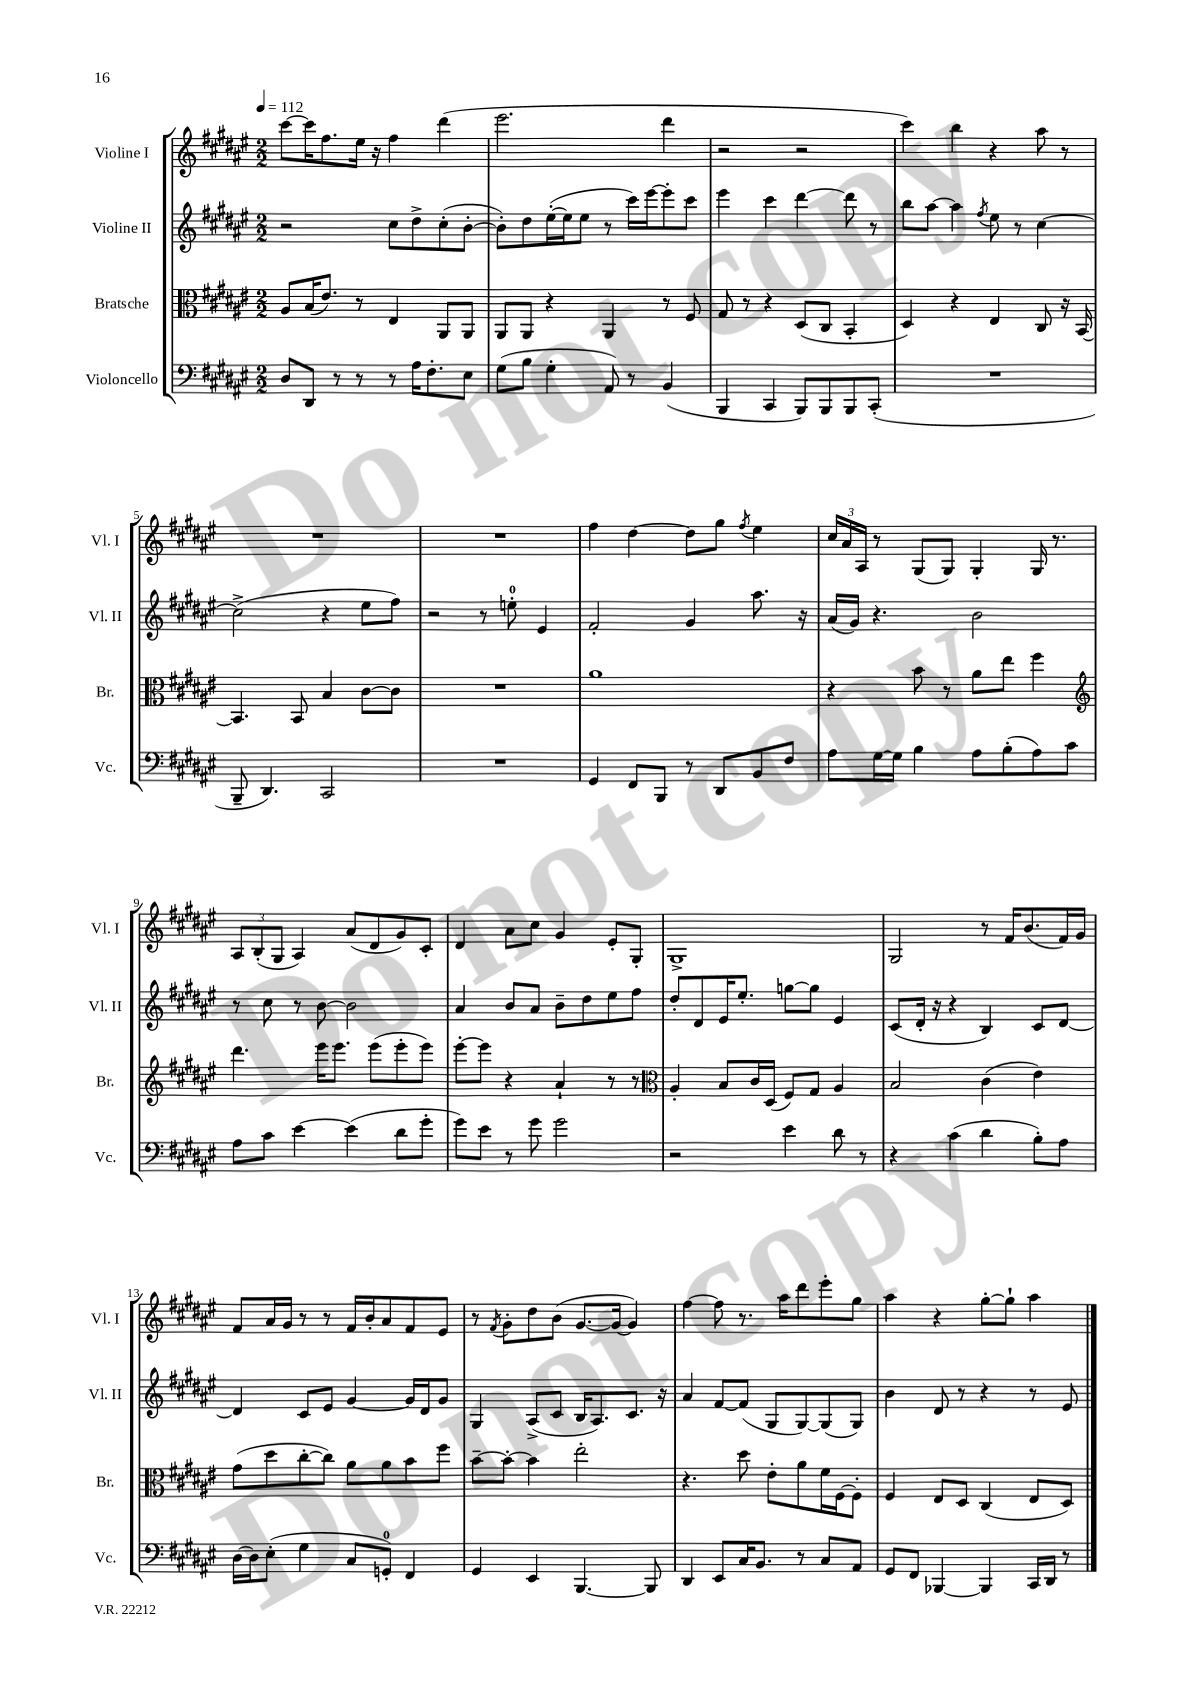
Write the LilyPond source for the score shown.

<<
\new StaffGroup <<
\new Staff = "s0" \with { instrumentName = "Violine I" shortInstrumentName = "Vl. I" } {
    \clef treble \key fis \major \numericTimeSignature \time 2/2 \tempo 4 = 112
    \autoBeamOff cis'''8[~ cis'''16 fis''8. eis''16] r16 fis''4 dis'''4( |
    eis'''2. dis'''4 |
    r2 r2 |
    cis'''4) b''4 r4 ais''8 r8 |
    R1 |
    R1 |
    fis''4 dis''4~ dis''8[ gis''8] \acciaccatura { fis''8 } eis''4 |
    \tuplet 3/2 { cis''16[ ais'16 ais16] } r8 gis8[( gis8]) gis4-. gis16 r8. |
    \tuplet 3/2 { ais8[ b8-.( gis8] } ais4) ais'8[( dis'8 gis'8) cis'8]-. |
    dis'4 ais'8[ cis''8] gis'4 eis'8[-. gis8]-. |
    gis1-> |
    gis2 r8 fis'16[ b'8.( fis'16) gis'16] |
    fis'8[ ais'16 gis'16] r8 r8 fis'16[ b'16-. ais'8 fis'8 eis'8] |
    r8 \acciaccatura { fis'8 } gis'8[-. dis''8 b'8]( gis'8.[~ gis'16]~ gis'4) |
    fis''4~ fis''8 r8. ais''16[ dis'''8 eis'''8-. gis''8] |
    ais''4 r4 gis''8[~-. gis''8]-! ais''4 \bar "|." |
}
\new Staff = "s1" \with { instrumentName = "Violine II" shortInstrumentName = "Vl. II" } {
    \clef treble \key fis \major \numericTimeSignature \time 2/2
    \autoBeamOff r2 cis''8[ dis''8-> cis''8-.( b'8]~-. |
    b'8[-.) dis''8 eis''16~-.( eis''16 eis''8] r8 cis'''16[) eis'''16~ eis'''8-. cis'''8] |
    eis'''4 cis'''4 dis'''4~ dis'''8 r8 |
    b''8[ ais''8]~ ais''4 \acciaccatura { fis''8 } eis''8 r8 cis''4~ |
    cis''2->( r4 eis''8[ fis''8]) |
    r2 r8 e''8-0-. eis'4 |
    fis'2-. gis'4 ais''8. r16 |
    ais'16[( gis'16]) r4. b'2 |
    r8 cis''8 r8 b'8~ b'2 |
    ais'4 b'8[ ais'8] b'8[-- dis''8 eis''8 fis''8] |
    dis''8[-. dis'8 eis'16 eis''8.]-. g''8[~ g''8] eis'4 |
    cis'8[( dis'16]-. r16 r4 b4) cis'8[ dis'8]~ |
    dis'4 cis'8[ eis'8] gis'4~ gis'16[ dis'16 gis'8] |
    gis4 ais8[->( cis'8] b16[ ais8.) cis'8.] r16 |
    ais'4 fis'8[~ fis'8]( gis8[ gis8~) gis8( gis8]) |
    b'4 dis'8 r8 r4 r8 eis'8 \bar "|." |
}
\new Staff = "s2" \with { instrumentName = "Bratsche" shortInstrumentName = "Br." } {
    \clef alto \key fis \major \numericTimeSignature \time 2/2
    \autoBeamOff ais8[ b16( eis'8.]) r8 eis4 ais,8[ ais,8] |
    ais,8[ ais,8] r4 ais,4 r8 fis8 |
    gis8 r8 r4 dis8[( cis8] b,4-. |
    dis4) r4 eis4 cis8 r16 b,16~ |
    b,4. b,8 b4 cis'8[~ cis'8] |
    R1 |
    ais'1 |
    r4 b'8 r8 ais'8[ eis''8] fis''4 |
    \clef treble dis'''4. eis'''16[ eis'''8.] eis'''8[( eis'''8-. eis'''8]) |
    eis'''8[~-. eis'''8] r4 ais'4-! r8 r8 |
    \clef alto ais4-. b8[ cis'16 dis16]( fis8[) gis8] ais4 |
    b2 cis'4( eis'4) |
    gis'8[( dis''8 cis''8~-. cis''8]) ais'8[ ais'8 b'8 fis''8] |
    b'8[~-- b'8]~-. b'4 eis''2-. |
    r4. dis''8 eis'8[-. ais'8 fis'16 fis16~ fis8]-. |
    fis4 eis8[ dis8] cis4( eis8[ dis8]) \bar "|." |
}
\new Staff = "s3" \with { instrumentName = "Violoncello" shortInstrumentName = "Vc." } {
    \clef bass \key fis \major \numericTimeSignature \time 2/2
    \autoBeamOff dis8[ dis,8] r8 r8 r8 ais16[ fis8.-. eis8] |
    gis8[( b8] gis4-. ais,8) r8 b,4( |
    b,,4 cis,4 b,,8[) b,,8 b,,8 cis,8]-.( |
    R1 |
    b,,8-- dis,4.) cis,2 |
    R1 |
    gis,4 fis,8[ b,,8] r8 dis,8[ b,8 fis8] |
    ais8[ gis16~ gis16] b4 ais8[ b8-.( ais8) cis'8] |
    ais8[ cis'8] eis'4~ eis'4( dis'8[ gis'8]-. |
    gis'8[) eis'8] r8 gis'8 gis'2 |
    r2 eis'4 dis'8 r8 |
    r4 cis'4( dis'4 b8[-.) ais8] |
    dis16[~ dis16 eis8]-.( gis4 cis8[ g,8]-0-.) fis,4 |
    gis,4 eis,4 b,,4.~ b,,8 |
    dis,4 eis,8[ cis16 b,8.] r8 cis8[ ais,8] |
    gis,8[ fis,8] bes,,4~ bes,,4 cis,16[ dis,16] r8 \bar "|." |
}
>>
>>
